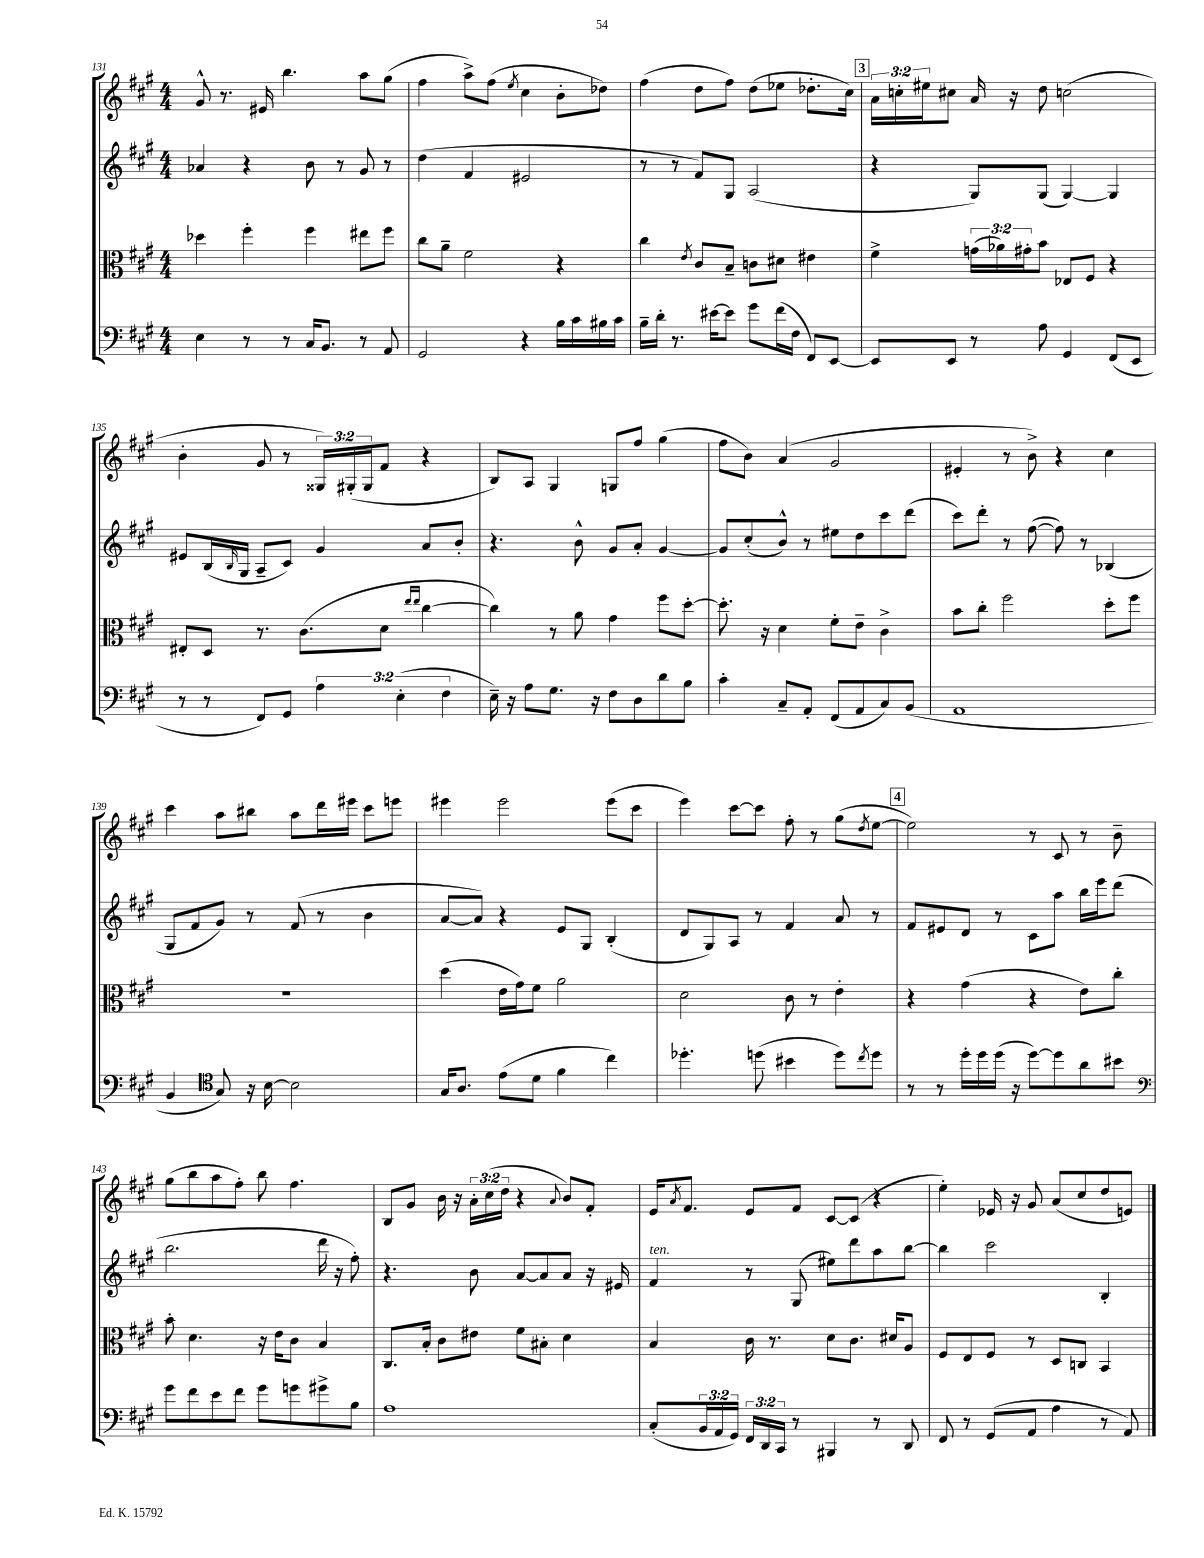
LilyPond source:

<<
\new StaffGroup <<
\new Staff = "s0" {
    \clef treble \key a \major \numericTimeSignature \time 4/4 \override Staff.TupletNumber.text = #tuplet-number::calc-fraction-text
    gis'8-^ r8. eis'16 b''4. a''8 gis''8( |
    fis''4 a''8->) fis''8( \acciaccatura { e''8 } cis''4 b'8-. des''8) |
    fis''4( d''8 fis''8) d''8( ees''8 des''8.-. cis''16) |
    \mark \markup { \box "3" } \tuplet 3/2 { a'16 c''16-. eis''16 } cis''8 a'16 r16 d''8 c''2( |
    b'4-. gis'8 r8 \tuplet 3/2 { gisis16) gis16-.( gis16 } fis'8 r4 |
    b8) a8 gis4 g8 fis''8 gis''4( |
    fis''8 b'8) a'4( gis'2 |
    eis'4-. r8 b'8->) r4 cis''4 |
    cis'''4 a''8 bis''8 a''8 d'''16 eis'''16 cis'''8 e'''8 |
    eis'''4 eis'''2 eis'''8( cis'''8 |
    e'''4) cis'''8~ cis'''8 fis''8-. r8 gis''8( \acciaccatura { d''8 } e''8~ |
    \mark \markup { \box "4" } e''2) r8 cis'8 r8 b'8-- |
    gis''8( b''8 a''8 fis''8-.) b''8 fis''4. |
    b8 gis'8 b'16 r16 \tuplet 3/2 { a'16-. cis''16( d''16 } r4 \appoggiatura { a'8 } b'8) fis'8-. |
    e'16 \acciaccatura { a'8 } fis'8. e'8 fis'8 cis'8~ cis'8( r4 |
    e''4-.) ees'16 r16 gis'8 a'8( cis''8 d''8 e'8) \bar "|." |
}
\new Staff = "s1" {
    \clef treble \key a \major \numericTimeSignature \time 4/4
    aes'4 r4 b'8 r8 gis'8 r8 |
    d''4( fis'4 eis'2 |
    r8 r8 fis'8) gis8 a2( |
    \mark \markup { \box "3" } r4 gis8) gis8( gis4~) gis4 |
    eis'8 b16( \grace { b16 } gis16 a8-- cis'8) gis'4 a'8 b'8-. |
    r4. b'8-^ gis'8 a'8-. gis'4~ |
    gis'8 cis''8-.( b'8-^) r8 eis''8 d''8 cis'''8 d'''8( |
    cis'''8) d'''8-. r8 fis''8~( fis''8) r8 bes4( |
    gis8 fis'8 gis'8) r8 fis'8( r8 b'4 |
    a'8~ a'8) r4 e'8 gis8 b4-.( |
    d'8 gis8) a8 r8 fis'4 a'8 r8 |
    \mark \markup { \box "4" } fis'8 eis'8 d'8 r8 cis'8 a''8 b''16 e'''16 d'''8( |
    b''2. d'''16 r16 fis''8-.) |
    r4. b'8 a'8~ a'8 a'8 r16 eis'16 |
    fis'4^\markup { \italic "ten." } r8 gis8( eis''8) d'''8 a''8 b''8~ |
    b''4 cis'''2 b4-. \bar "|." |
}
\new Staff = "s2" {
    \clef alto \key a \major \numericTimeSignature \time 4/4 \override Staff.TupletNumber.text = #tuplet-number::calc-fraction-text
    des''4 fis''4-. fis''4 eis''8 fis''8 |
    cis''8 a'8-- fis'2 r4 |
    cis''4 \acciaccatura { e'8 } cis'8 b8-- c'8 dis'8 eis'4 |
    \mark \markup { \box "3" } fis'4-> \tuplet 3/2 { g'16( aes'16) gis'16-. } b'8 ees8 fis8 r4 |
    eis8-. d8 r8. cis'8.( d'8 \grace { e''16 e''16 } cis''4~ |
    cis''4) r8 a'8 gis'4 fis''8 d''8~-. |
    d''8.-. r16 d'4 fis'8-. e'8-- cis'4-> |
    b'8 cis''8-. fis''2 d''8-. fis''8 |
    R1 |
    d''4( e'16 gis'16) fis'8 a'2 |
    d'2 cis'8 r8 e'4-. |
    \mark \markup { \box "4" } r4 gis'4( r4 e'8) cis''8-. |
    b'8-. d'4. r16 e'16 cis'8 b4 |
    cis8. b16-. cis'8 eis'8 fis'8 bis8-. d'4 |
    b4 cis'16 r8. d'8 cis'8. dis'16 a8 |
    fis8 e8 fis8 r8 d8 c8 b,4 \bar "|." |
}
\new Staff = "s3" {
    \clef bass \key a \major \numericTimeSignature \time 4/4 \override Staff.TupletNumber.text = #tuplet-number::calc-fraction-text
    e4 r8 r8 cis16 b,8. r8 a,8 |
    gis,2 r4 b16 cis'16 bis16 cis'16 |
    b16-- d'16-. r8. eis'16~ eis'8 gis'8 fis'16( fis16 fis,8) e,8~ |
    \mark \markup { \box "3" } e,8 e,8 r8 a8 gis,4 fis,8( e,8 |
    r8 r8 fis,8) gis,8 \tuplet 3/2 { a4 e4-.( fis4 } |
    e16--) r16 a8 gis8. r16 fis8 d8 d'8 b8 |
    cis'4-. cis8-- a,8-. fis,8( a,8 cis8) b,8( |
    a,1 |
    b,4 \clef tenor gis8) r16 b16~ b2 |
    gis16 a8. e'8( d'8 fis'4 cis''4) |
    des''4.-. d''8( bis'4 d''8) \acciaccatura { cis''8 } d''8 |
    \mark \markup { \box "4" } r8 r8 d''16-. d''16 d''16( r16 d''8~) d''8 a'8 bis'8 |
    \clef bass gis'8 fis'8 e'8 fis'8 gis'8 g'8 gis'8-> b8 |
    a1 |
    cis8-.( \tuplet 3/2 { b,16 a,16 gis,16) } \tuplet 3/2 { fis,16 d,16 cis,16 } r8 bis,,4 r8 d,8 |
    fis,8 r8 gis,8( a,8 a4 r8 a,8) \bar "|." |
}
>>
>>
\layout { \context { \Score currentBarNumber = #131 } }
